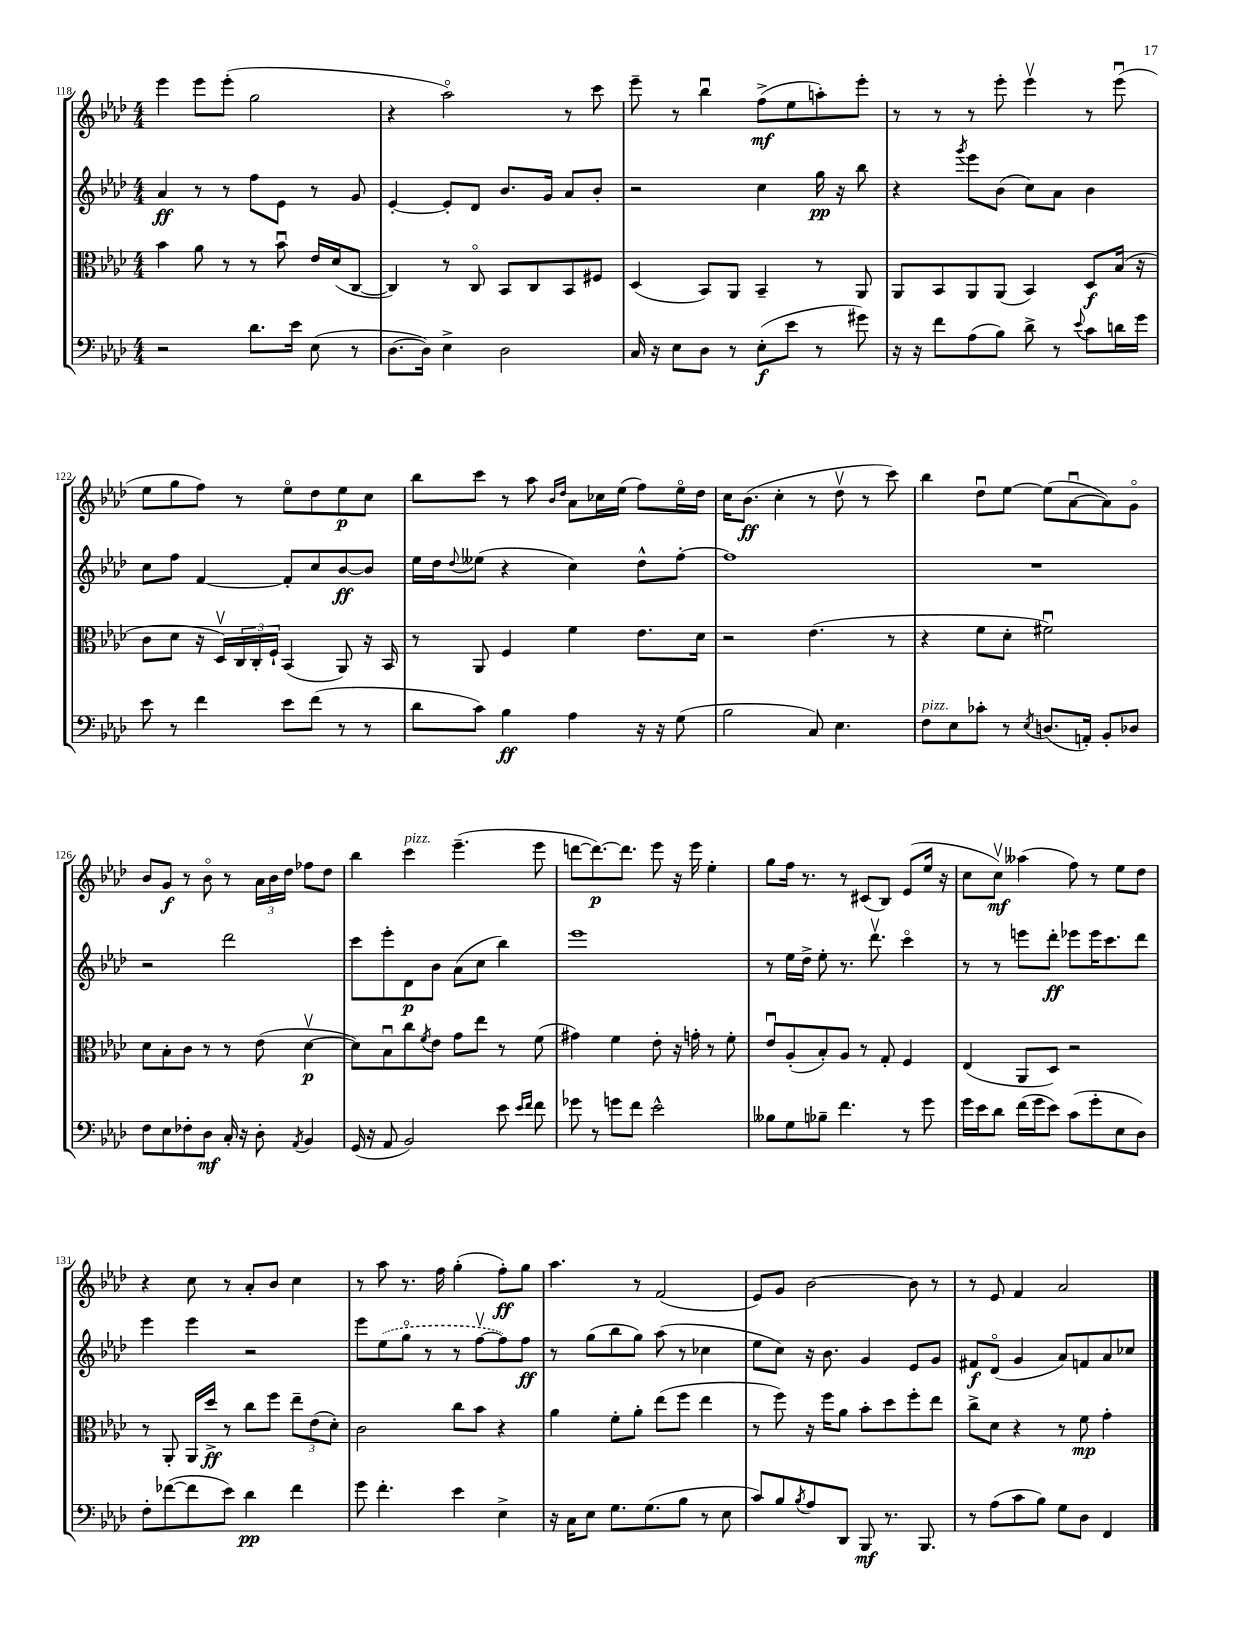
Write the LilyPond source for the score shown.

<<
\new StaffGroup <<
\new Staff = "s0" {
    \clef treble \key aes \major \numericTimeSignature \time 4/4
    ees'''4 ees'''8 ees'''8-.( g''2 |
    r4 aes''2\flageolet) r8 c'''8 |
    ees'''8-- r8 bes''4\downbow f''8->\mf( ees''8 a''8-.) ees'''8-. |
    r8 r8 r8 ees'''8-. ees'''4\upbow r8 ees'''8\downbow( |
    ees''8 g''8 f''8) r8 ees''8\flageolet des''8 ees''8\p c''8 |
    bes''8 c'''8 r8 aes''8 \grace { bes'16 des''16 } aes'8 ces''16 ees''16( f''8) ees''16\flageolet des''16 |
    c''16 bes'8.\ff( c''4-. r8 des''8\upbow r8 c'''8) |
    bes''4 des''8\downbow ees''8~ ees''8( aes'8~\downbow aes'8) g'8\flageolet |
    bes'8 g'8\f r8 bes'8\flageolet r8 \tuplet 3/2 { aes'16 bes'16 des''16 } fes''8 des''8 |
    bes''4 c'''4^\markup { \italic "pizz." } ees'''4.--( ees'''8 |
    d'''8~ d'''8.~\p) d'''8. ees'''8 r16 ees'''16 ees''4-. |
    g''8 f''16 r8. r8 cis'8( bes8) ees'8( ees''16 r16 |
    c''8 c''8\upbow\mf) aeses''4( f''8) r8 ees''8 des''8 |
    r4 c''8 r8 aes'8-. bes'8 c''4 |
    r8 aes''8 r8. f''16 g''4-.( f''8-.\ff) g''8 |
    aes''4. r8 f'2( |
    ees'8) g'8 bes'2~ bes'8 r8 |
    r8 ees'8 f'4 aes'2 \bar "|." |
}
\new Staff = "s1" {
    \clef treble \key aes \major \numericTimeSignature \time 4/4
    aes'4\ff r8 r8 f''8 ees'8 r8 g'8 |
    ees'4~-. ees'8-. des'8 bes'8. g'16 aes'8 bes'8-. |
    r2 c''4 g''16\pp r16 bes''8 |
    r4 \acciaccatura { g'''8 } ees'''8 bes'8( c''8) aes'8 bes'4 |
    c''8 f''8 f'4~ f'8-. c''8 bes'8~\ff bes'8 |
    ees''16 des''16 \appoggiatura { des''8 } eeses''8( r4 c''4) des''8-^ f''8~-. |
    f''1 |
    R1 |
    r2 des'''2 |
    c'''8 ees'''8-. des'8\p bes'8 aes'8( c''8 bes''4) |
    ees'''1 |
    r8 ees''16 des''16-> ees''8-. r8. des'''8.\upbow c'''4\flageolet |
    r8 r8 e'''8 des'''8-.\ff ees'''8 ees'''16 c'''8. des'''8 |
    ees'''4 ees'''4 r2 |
    ees'''8 \once \slurDashed ees''8( g''8\flageolet r8 r8 f''8~\upbow f''8) f''8\ff |
    r8 g''8( bes''8 g''8) aes''8( r8 ces''4 |
    ees''8 c''8) r16 bes'8. g'4 ees'8 g'8 |
    fis'8\f des'8\flageolet( g'4 aes'8) f'8 aes'8 ces''8 \bar "|." |
}
\new Staff = "s2" {
    \clef alto \key aes \major \numericTimeSignature \time 4/4
    bes'4 aes'8 r8 r8 bes'8\downbow ees'16 des'16( c8~ |
    c4) r8 c8\flageolet bes,8 c8 bes,8 fis8 |
    des4( bes,8) aes,8 bes,4-- r8 aes,8 |
    aes,8 bes,8 aes,8 aes,8( bes,4) des8\f bes16( r16 |
    c'8 des'8 r16 des16\upbow) \tuplet 3/2 { c16 c16-. f16-! } bes,4( aes,8) r16 bes,16 |
    r8 aes,8 f4 f'4 ees'8. des'16 |
    r2 ees'4.( r8 |
    r4 f'8 des'8-. fis'2\downbow) |
    des'8 bes8-. c'8 r8 r8 ees'8( des'4~\upbow\p |
    des'8) bes8\downbow c''8 \acciaccatura { f'8 } ees'8 g'8 ees''8 r8 f'8( |
    gis'4) f'4 ees'8-. r16 g'16-. r8 f'8-. |
    ees'8\downbow aes8-.( bes8-.) aes8 r8 g8-. f4 |
    ees4( aes,8 des8) r2 |
    r8 aes,8-. aes,16 des''16->\ff r8 c''8 f''8 \tuplet 3/2 { ees''8-- ees'8( des'8-.) } |
    c'2 c''8 bes'8 r4 |
    aes'4 f'8-. aes'8-. ees''8( f''8 ees''4 |
    r8 f''8) r16 f''16 aes'8 bes'8-. des''8 f''8-. ees''8 |
    c''8-> des'8 r4 r8 f'8\mp g'4-. \bar "|." |
}
\new Staff = "s3" {
    \clef bass \key aes \major \numericTimeSignature \time 4/4
    r2 des'8. ees'16 ees8( r8 |
    des8.~ des16) ees4-> des2 |
    c16 r16 ees8 des8 r8 ees8-.\f( ees'8 r8 gis'8) |
    r16 r16 f'8 aes8( bes8) des'8-> r8 \appoggiatura { ees'8 } c'8 d'16 g'16 |
    ees'8 r8 f'4 ees'8 f'8( r8 r8 |
    des'8 c'8) bes4\ff aes4 r16 r16 g8( |
    bes2 c8) ees4. |
    f8^\markup { \italic "pizz." } ees8 ces'8-. r8 \acciaccatura { ees8 } d8.( a,16-.) bes,8-. des8 |
    f8 ees8 fes8-. des8\mf c16-. r16 des8-. \acciaccatura { aes,8 } bes,4 |
    g,16( r16 aes,8 bes,2) ees'8 \grace { ees'16 f'16 } f'8 |
    ges'8 r8 g'8 f'8 ees'2-^ |
    beses8 g8 bes8-- f'4. r8 g'8 |
    g'16 ees'16 des'8 f'16( g'16 ees'8) c'8( g'8-. ees8 des8) |
    f8-. fes'8~( fes'8 ees'8) des'4\pp fes'4 |
    g'8 f'4.-. ees'4 ees4-> |
    r16 c16 ees8 g8. g8.( bes8 r8 ees8 |
    c'8) bes8 \acciaccatura { bes8 } aes8 des,8 bes,,8\mf r8. bes,,8. |
    r8 aes8( c'8 bes8) g8 des8 f,4 \bar "|." |
}
>>
>>
\layout { \context { \Score currentBarNumber = #118 } }
